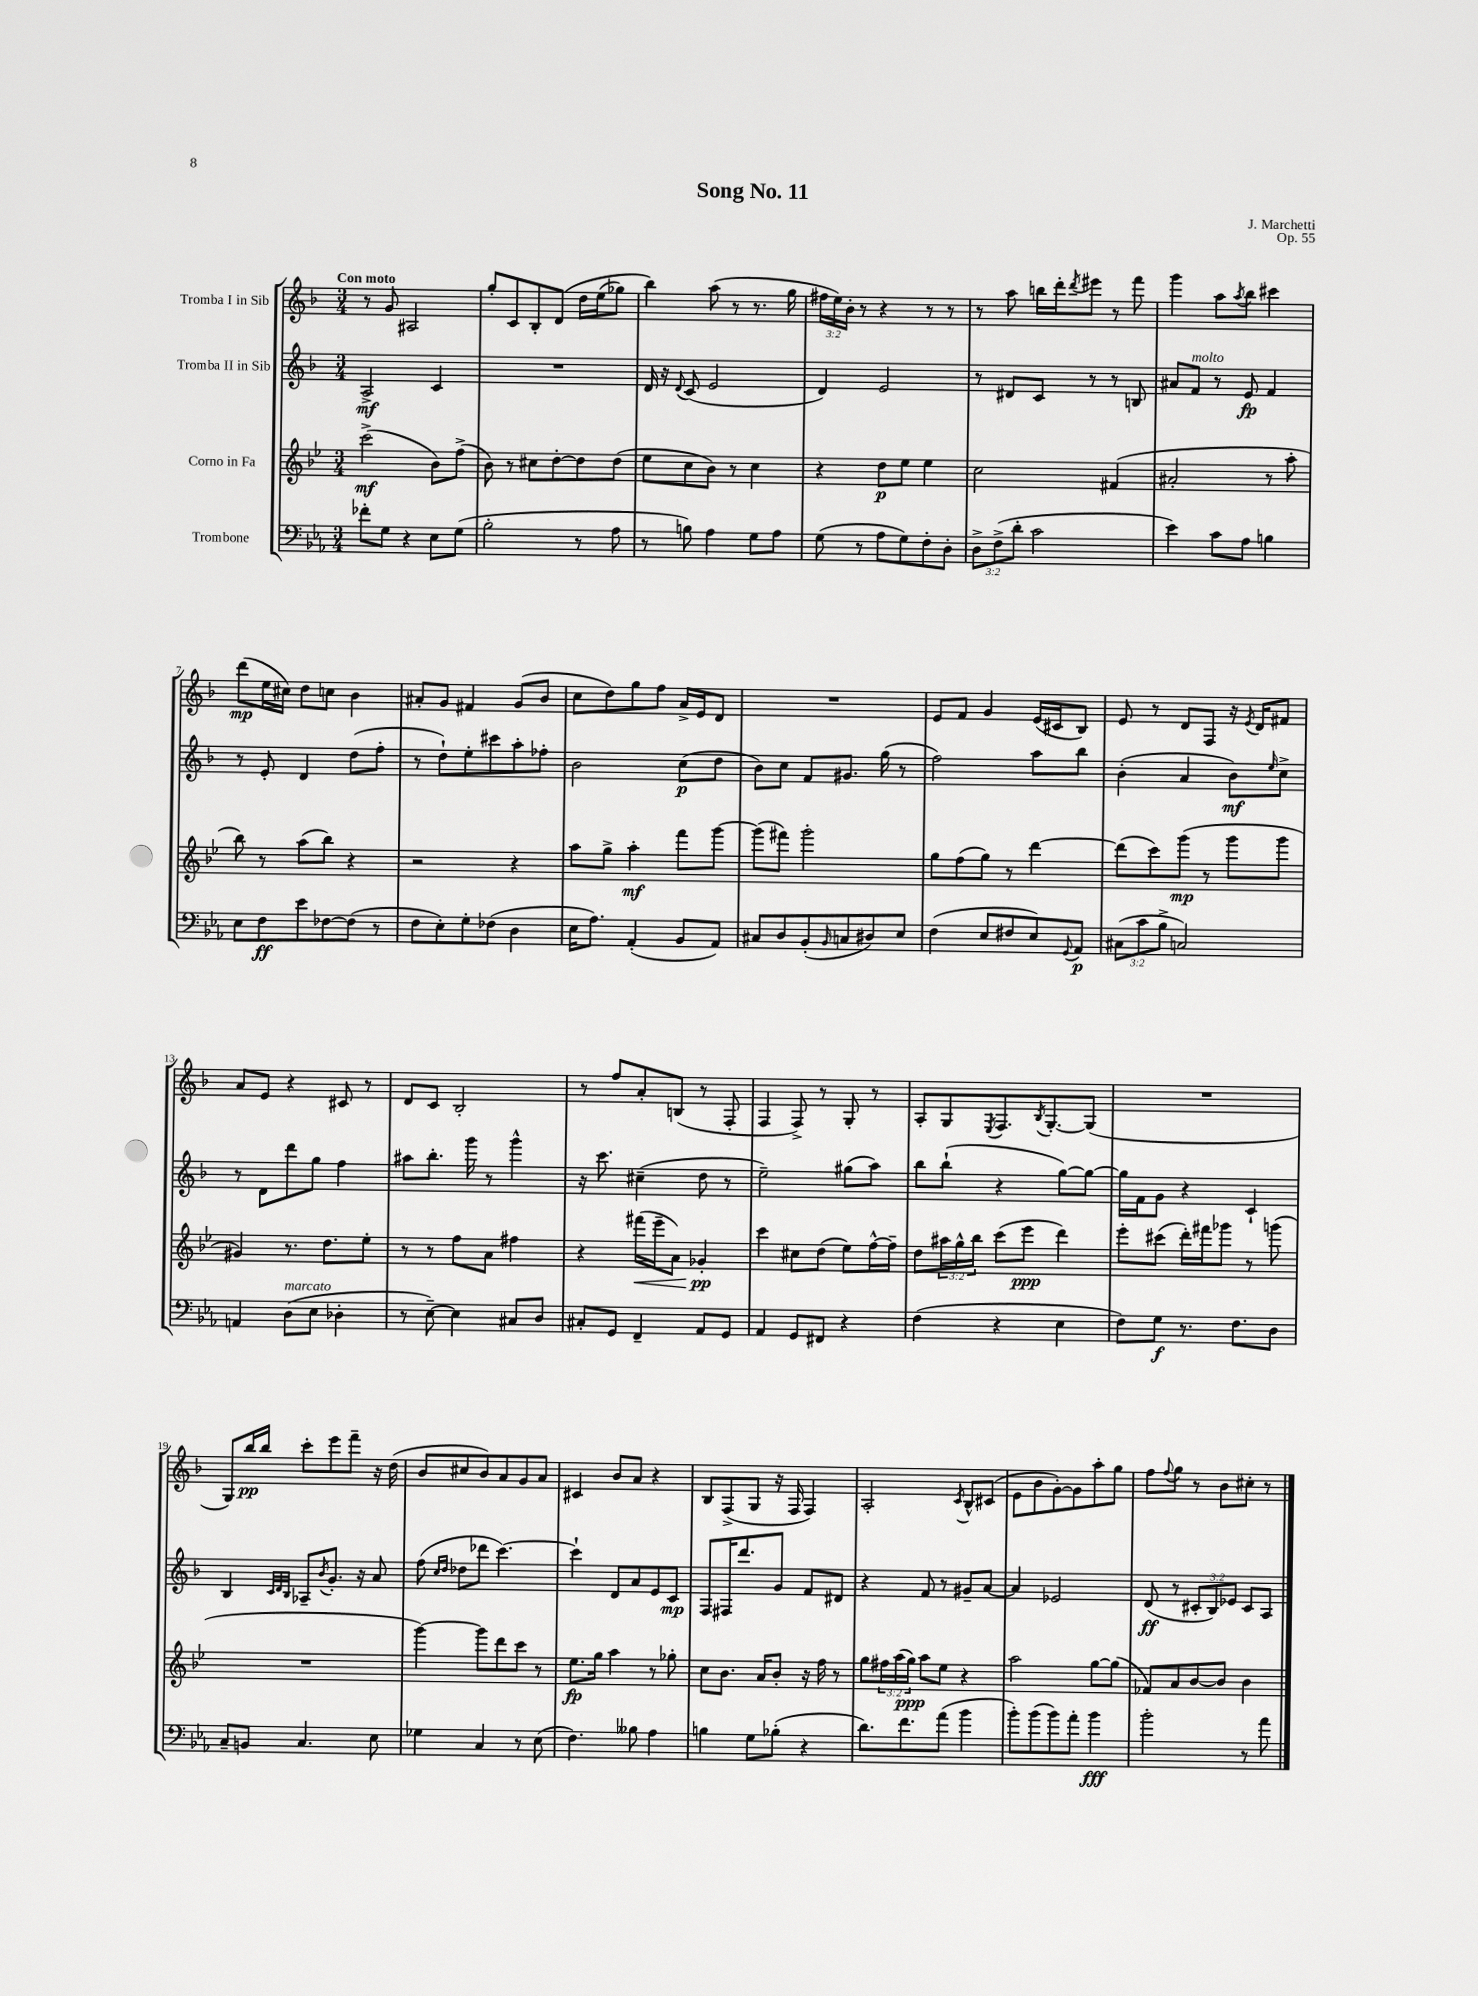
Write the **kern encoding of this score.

**kern	**dynam	**kern	**dynam	**kern	**dynam	**kern	**dynam
*part4	*part4	*part3	*part3	*part2	*part2	*part1	*part1
*staff4	*staff4	*staff3	*staff3	*staff2	*staff2	*staff1	*staff1
*I"Trombone	*	*I"Corno in Fa	*	*I"Tromba II in Sib	*	*I"Tromba I in Sib	*
*clefF4	*	*clefG2	*	*clefG2	*	*clefG2	*
*k[b-e-a-]	*	*k[b-e-]	*	*k[b-]	*	*k[b-]	*
*M3/4	*	*M3/4	*	*M3/4	*	*M3/4	*
=1	=1	=1	=1	=1	=1	=1	=1
!	!	!	!	!	!	!LO:TX:a:B:t=Con moto	!
8f-X'\L	.	(2ccc^\	mf	2A^/	mf	8r	.
8G\J	.	.	.	.	.	8g/	.
4r	.	.	.	.	.	2A#X/	.
8E-\L	.	8b-\L)	.	4c/	.	.	.
(8G\J	.	(8ff^\J	.	.	.	.	.
=2	=2	=2	=2	=2	=2	=2	=2
2B-'\	.	8b-\)	.	2.r	.	8gg'/L	.
.	.	8r	.	.	.	8c/	.
.	.	8cc#X\L	.	.	.	8B-'/	.
.	.	[8dd'\	.	.	.	(8d/J	.
8r	.	8dd\]	.	.	.	16dd\LL	.
.	.	.	.	.	.	(16ee\J	.
8A-\	.	(8dd\J	.	.	.	8gg-X\J)	.
=3	=3	=3	=3	=3	=3	=3	=3
8r	.	8ee-\L	.	16d/	.	4bb-\)	.
.	.	.	.	16r	.	.	.
.	.	.	.	8qqd/	.	.	.
8Bn\)	.	8cc\	.	(8c/	.	.	.
4A-\	.	8b-\J)	.	2e/	.	(8aa\	.
.	.	8r	.	.	.	8r	.
8G\L	.	4cc\	.	.	.	8.r	.
8A-\J	.	.	.	.	.	.	.
.	.	.	.	.	.	16gg\	.
=4	=4	=4	=4	=4	=4	=4	=4
(8G\	.	4r	.	4d/)	.	24ff#X\LL	.
.	.	.	.	.	.	24ee\)	.
.	.	.	.	.	.	24b-'\JJ	.
8r	.	.	.	.	.	8r	.
8A-\L	.	8dd\L	p	2e/	.	4r	.
8G\)	.	8ee-\J	.	.	.	.	.
8F'\	.	4ee-\	.	.	.	8r	.
8D'\J	.	.	.	.	.	8r	.
=5	=5	=5	=5	=5	=5	=5	=5
12D^\L	.	2cc\	.	8r	.	8r	.
(12F^\	.	.	.	.	.	.	.
.	.	.	.	8d#X/L	.	8aa\	.
12d'\J	.	.	.	.	.	.	.
2c\	.	.	.	8c/J	.	16bbn\LL	.
.	.	.	.	.	.	16ddd'\J	.
.	.	.	.	.	.	8qddd/	.
.	.	.	.	8r	.	8eee#X\J	.
.	.	(4f#X/	.	8r	.	8r	.
.	.	.	.	8Bn/	.	8fff\	.
=6	=6	=6	=6	=6	=6	=6	=6
4e-\)	.	2a#X'/	.	8a#X/L	.	4ggg\	.
!	!	!	!	!LO:TX:a:i:t=molto	!	!	!
.	.	.	.	8f/J	.	.	.
8c\L	.	.	.	8r	.	8aa\L	.
.	.	.	.	.	.	8qaa/	.
8A-\J	.	.	.	8e/	fp	8bb-\J	.
4Bn\	.	8r	.	4f/	.	4ccc#X\	.
.	.	8aa'\	.	.	.	.	.
!!LO:LB:g=z
=7	=7	=7	=7	=7	=7	=7	=7
8E-\L	.	8bb-\)	.	8r	.	(8ddd\L	mp
8F\	ff	8r	.	8e'/	.	16ee\L	.
.	.	.	.	.	.	16cc#X\JJ)	.
8e-\	.	(8aa\L	.	4d/	.	8dd\L	.
[8F-X\	.	8bb-\J)	.	.	.	8ccn\J	.
(8F-\J]	.	4r	.	(8dd\L	.	4b-\	.
8r	.	.	.	8ff'\J	.	.	.
=8	=8	=8	=8	=8	=8	=8	=8
8F\L	.	2r	.	8r	.	8a#X'/L	.
8E-'\)	.	.	.	8dd`\L)	.	8g/J	.
8G'\	.	.	.	8ee'\	.	4f#X/	.
(8F-X\J	.	.	.	8ccc#X\	.	.	.
4D\	.	4r	.	8aa'\	.	(8g/L	.
.	.	.	.	8ff-X'\J	.	8b-/J	.
=9	=9	=9	=9	=9	=9	=9	=9
16E-\KL	.	8aa\L	.	2b-\	.	8cc\L	.
8.A-\J)	.	.	.	.	.	.	.
.	.	8gg^\J	.	.	.	8dd\)	.
(4AA-'/	.	4aa'\	mf	.	.	8gg\	.
.	.	.	.	.	.	8ff\J	.
8BB-/L	.	8fff\L	.	(8cc\L	p	16a^/LL	.
.	.	.	.	.	.	16e/J	.
8AA-/J)	.	[8ggg\J	.	8dd\J	.	8d/J	.
=10	=10	=10	=10	=10	=10	=10	=10
8C#X/L	.	(8ggg\L]	.	8b-\L)	.	2.r	.
8D/	.	8fff#X\J)	.	8cc\J	.	.	.
(8BB-'/	.	2ggg'\	.	8f/L	.	.	.
16qqBB-/	.	.	.	.	.	.	.
8Cn/	.	.	.	8.g#X/J	.	.	.
8D#X/)	.	.	.	.	.	.	.
.	.	.	.	(16gg\	.	.	.
8E-/J	.	.	.	8r	.	.	.
=11	=11	=11	=11	=11	=11	=11	=11
(4F\	.	8gg\L	.	2ff\)	.	8e/L	.
.	.	(8ff\	.	.	.	8f/J	.
8E-/L	.	8gg\J)	.	.	.	4g/	.
8F#X/	.	8r	.	.	.	.	.
8E-/)	.	[4ddd\	.	8aa\L	.	(16e/LL	.
.	.	.	.	.	.	16c#X/J	.
8qqGG/	.	.	.	.	.	.	.
8AA-/J	p	.	.	8bb-\J	.	8B-/J)	.
=12	=12	=12	=12	=12	=12	=12	=12
(12C#X\L	.	(8ddd\L]	.	(4b-'\	.	8e/	.
12c\	.	.	.	.	.	.	.
.	.	8ccc\)	.	.	.	8r	.
12B-^\J	.	.	.	.	.	.	.
2Cn/)	.	(8ggg\J	mp	4a/	.	8d/L	.
.	.	8r	.	.	.	8F/J	.
.	.	8ggg\L	.	8b-\L)	mf	16r	.
.	.	.	.	.	.	8qe/	.
.	.	.	.	.	.	16d/KL	.
.	.	.	.	16qqee/	.	.	.
.	.	8ggg\J	.	8cc^\J	.	8f#X/J	.
!!LO:LB:g=z
=13	=13	=13	=13	=13	=13	=13	=13
4AAn/	.	4g#X/)	.	8r	.	8a/L	.
.	.	.	.	8d\L	.	8e/J	.
!LO:TX:a:i:t=marcato	!	!	!	!	!	!	!
(8D\L	.	8.r	.	8ddd\	.	4r	.
8E-\J	.	.	.	8gg\J	.	.	.
.	.	8.dd\L	.	.	.	.	.
4D-X'\	.	.	.	4ff\	.	8c#X/	.
.	.	8ee-'\J	.	.	.	8r	.
=14	=14	=14	=14	=14	=14	=14	=14
8r	.	8r	.	8aa#X\L	.	8d/L	.
[8E-~\)	.	8r	.	8.bb-'\J	.	8c/J	.
4E-\]	.	8ff\L	.	.	.	2B-'/	.
.	.	.	.	16ggg\	.	.	.
.	.	8a\J	.	8r	.	.	.
8C#X/L	.	4ff#X\	.	4ggg^^\	.	.	.
8D/J	.	.	.	.	.	.	.
=15	=15	=15	=15	=15	=15	=15	=15
8C#X'/L	.	4r	.	16r	.	8r	.
.	.	.	.	8.ccc\	.	.	.
8GG/J	.	.	.	.	.	8ff/L	.
!	!	!	!LO:HP:b	!	!	!	!
4FF~/	.	(16fff#X\LL	<	(4cc#X~\	.	8a'/	.
.	.	16eee-~\J	.	.	.	.	.
.	.	8a\J)	.	.	.	(8Bn/J	.
8AA-/L	.	4g-X'/	pp	8dd\	.	8r	.
8GG/J	.	.	.	8r	.	8F'/	.
.	.	.	[	.	.	.	.
=16	=16	=16	=16	=16	=16	=16	=16
4AA-/	.	4ccc\	.	2ee~\)	.	4F/	.
8GG/L	.	8cc#X\L	.	.	.	8F^/)	.
8FF#X/J	.	(8dd\J	.	.	.	8r	.
4r	.	8ee-\L)	.	(8gg#X\L	.	8G'/	.
.	.	[16ff^^\L	.	8aa\J)	.	8r	.
.	.	16ff~\JJ]	.	.	.	.	.
=17	=17	=17	=17	=17	=17	=17	=17
(4F\	.	8dd\L	.	8bb-\L	.	8A'/L	.
.	.	24aa#X\L	.	(8bb-`\J	.	8G/	.
.	.	24gg^^\	.	.	.	.	.
.	.	24bb-\JJ	.	.	.	.	.
.	.	.	.	.	.	8qE/	.
4r	.	(8ccc\L	.	4r	.	8.F/	.
.	.	8eee-\J	ppp	.	.	.	.
.	.	.	.	.	.	8qB-/	.
.	.	.	.	.	.	[8.G'/	.
4E-\	.	4ddd\)	.	[8gg\L)	.	.	.
.	.	.	.	8gg\J_	.	(8G/J]	.
=18	=18	=18	=18	=18	=18	=18	=18
8F\L)	.	8eee-'\L	.	16gg\LL]	.	2.r	.
.	.	.	.	16f\J	.	.	.
8G\J	f	(8ccc#X\J	.	8g\J	.	.	.
8.r	.	16ddd'\LL)	.	4r	.	.	.
.	.	16fff#X\J	.	.	.	.	.
.	.	8ggg-X\J	.	.	.	.	.
8.F\L	.	.	.	.	.	.	.
.	.	8r	.	4c`/	.	.	.
8D\J	.	(8gggn\	.	.	.	.	.
!!LO:LB:g=z
=19	=19	=19	=19	=19	=19	=19	=19
8C~/L	.	2.r	.	4B-/	.	8G/L)	.
8BBn/J	.	.	.	.	.	16bb-/L	pp
.	.	.	.	.	.	16bb-/JJ	.
.	.	.	.	32qqc/LLL	.	.	.
.	.	.	.	32qqd/	.	.	.
.	.	.	.	32qqB-/JJJ	.	.	.
4.C/	.	.	.	8A-X~/L	.	8ccc'\L	.
.	.	.	.	8qb-/	.	.	.
.	.	.	.	8.g'/J	.	8eee\	.
.	.	.	.	.	.	8fff~\J	.
.	.	.	.	16r	.	.	.
8E-\	.	.	.	8a/	.	16r	.
.	.	.	.	.	.	(16dd\	.
=20	=20	=20	=20	=20	=20	=20	=20
4G-X\	.	[4ggg\)	.	(8ff\	.	8b-/L	.
.	.	.	.	16qqcc/LL	.	.	.
.	.	.	.	16qqdd/JJ	.	.	.
.	.	.	.	8dd-X\L	.	8cc#X/	.
4C/	.	8ggg\L]	.	8ddd-X\J	.	8b-/)	.
.	.	8ddd\	.	[4.ccc\)	.	8a/	.
8r	.	8ccc\J	.	.	.	8g/	.
(8E-\	.	8r	.	.	.	8a/J	.
=21	=21	=21	=21	=21	=21	=21	=21
4.F\)	.	8.ee-\L	fp	4ccc`\]	.	4c#X/	.
.	.	16gg\Jk	.	.	.	.	.
.	.	4aa\	.	8d/L	.	8b-/L	.
8B--X\	.	.	.	8a/	.	8a/J	.
4A-\	.	8r	.	8e/	.	4r	.
.	.	8gg-X'\	.	8c/J	mp	.	.
=22	=22	=22	=22	=22	=22	=22	=22
4Bn\	.	8cc\L	.	8F/L	.	8B-/L	.
.	.	8.b-\J	.	16F#X/K	.	(8F^/	.
.	.	.	.	8.ddd/	.	.	.
8G\L	.	.	.	.	.	8G/J	.
.	.	16a/KL	.	.	.	.	.
(8B-X'\J	.	8b-'/J	.	8g/J	.	16r	.
.	.	.	.	.	.	16F/	.
4r	.	16r	.	8f/L	.	4F/)	.
.	.	16ff\	.	.	.	.	.
.	.	8r	.	8d#X/J	.	.	.
=23	=23	=23	=23	=23	=23	=23	=23
8.d\L)	.	8gg\L	.	4r	.	2A'/	.
.	.	24ff#X\L	.	.	.	.	.
.	.	(24aa\	.	.	.	.	.
8.f\	.	.	.	.	.	.	.
.	.	24gg\JJ)	ppp	.	.	.	.
.	.	8aa\L	.	8f/	.	.	.
(8a-\J	.	8ee-\J	.	8r	.	.	.
.	.	.	.	.	.	8qc/	.
4b-\	.	4r	.	8g#X~/L	.	8B-^^/L	.
.	.	.	.	[8a/J	.	(8c#X/J	.
=24	=24	=24	=24	=24	=24	=24	=24
8b-'\L)	.	2aa\	.	4a/]	.	8e\L	.
(8b-\	.	.	.	.	.	8b-\	.
8b-\)	.	.	.	2e-X/	.	[8g'\)	.
8a-'\J	.	.	.	.	.	8g\]	.
4b-\	fff	[8gg\L	.	.	.	8aa'\	.
.	.	(8gg\J]	.	.	.	8gg\J	.
=25	=25	=25	=25	=25	=25	=25	=25
2b-'\	.	8f-X/L)	.	(8d/	ff	8ff\L	.
.	.	.	.	.	.	8qqff/	.
.	.	8a/	.	8r	.	8gg\J	.
.	.	[8b-/	.	12c#X'/L	.	8r	.
.	.	.	.	12B-/)	.	.	.
.	.	8b-/J]	.	.	.	8b-\L	.
.	.	.	.	12e-X/J	.	.	.
8r	.	4b-\	.	8c#/L	.	8cc#X'\J	.
8a-\	.	.	.	8A/J	.	8r	.
==	==	==	==	==	==	==	==
*-	*-	*-	*-	*-	*-	*-	*-
